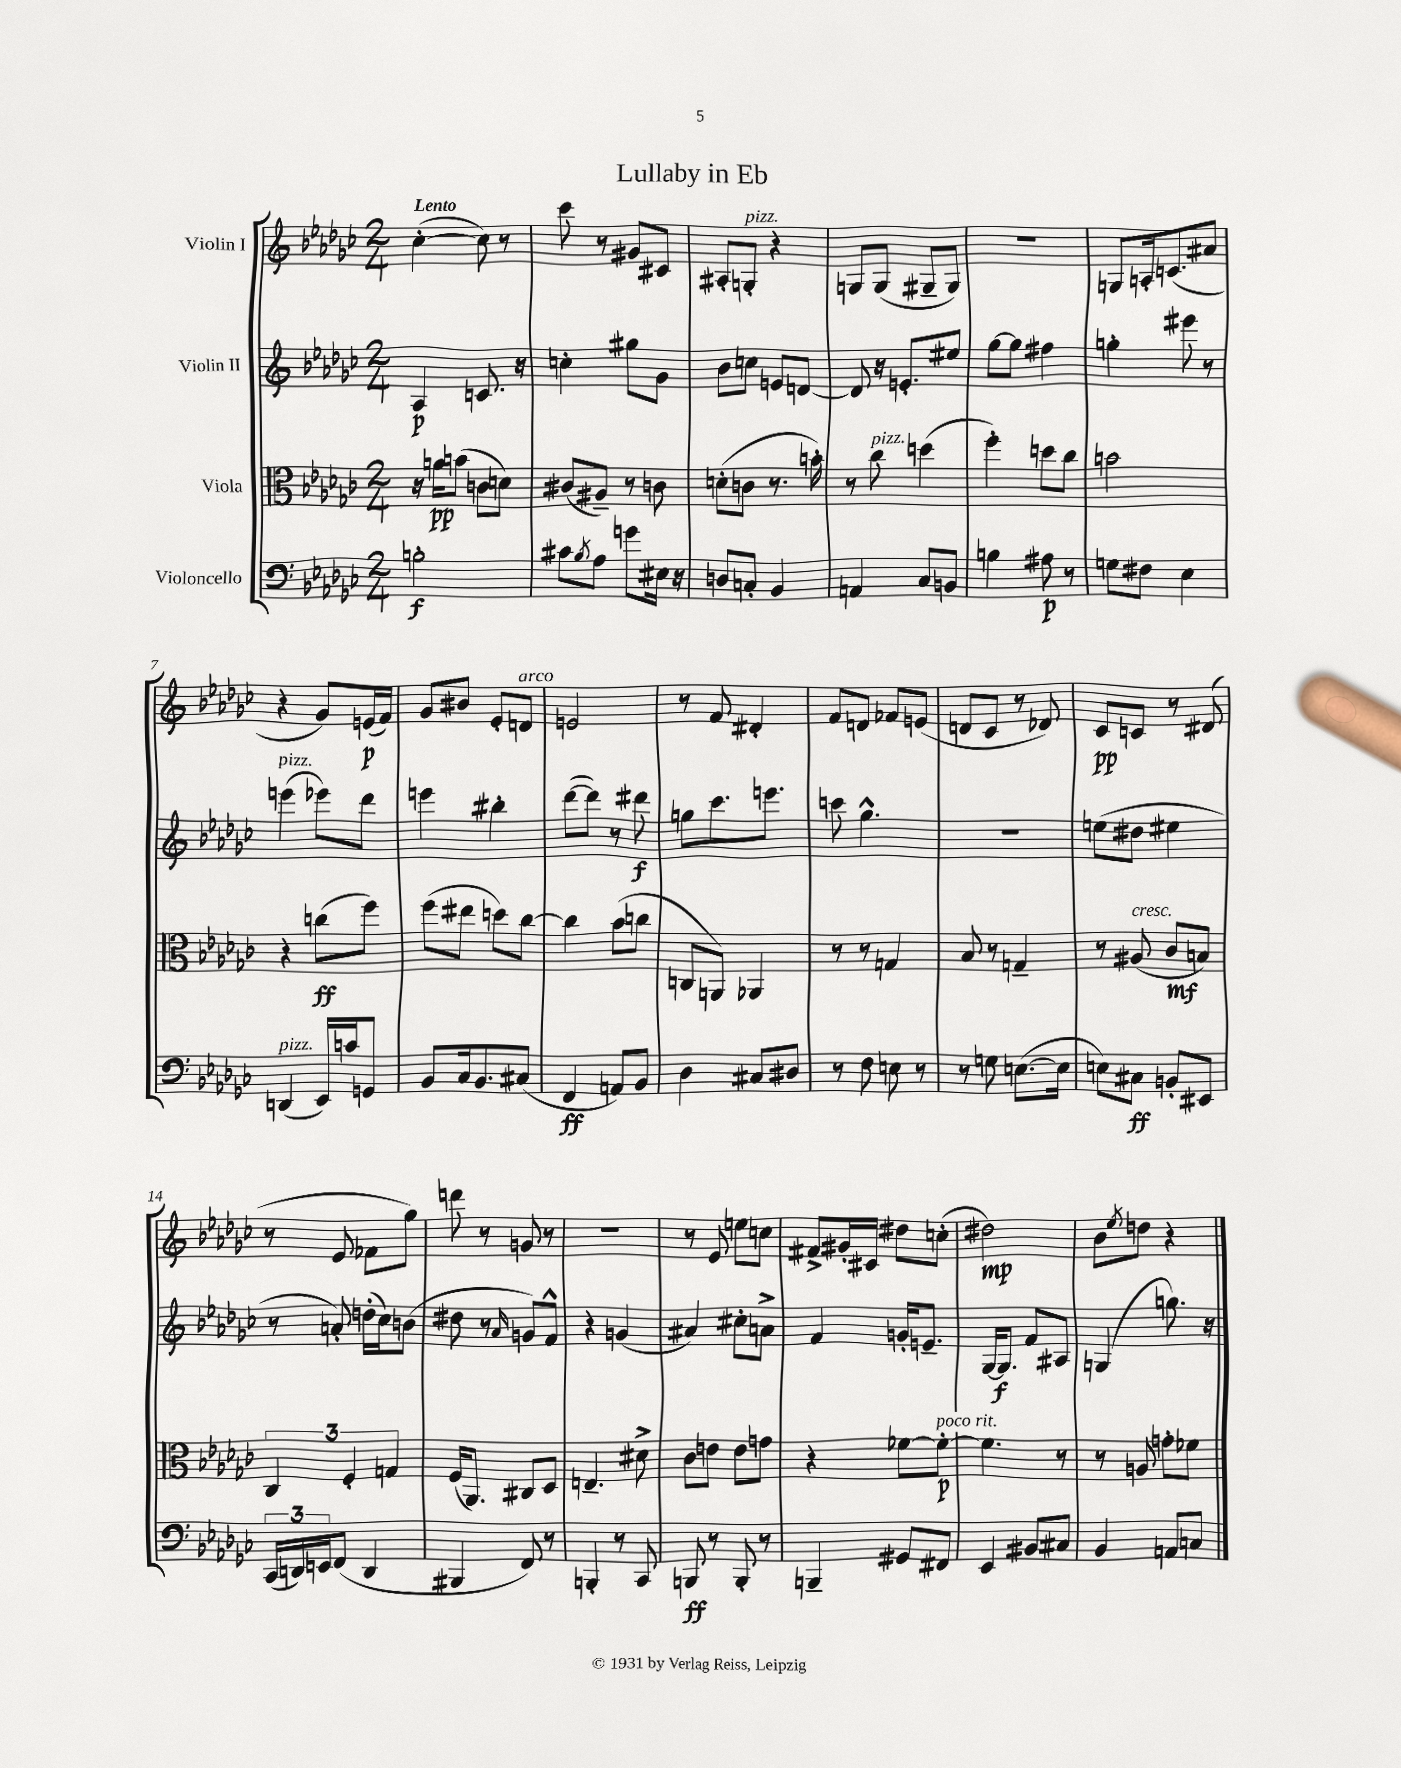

**kern	**dynam	**kern	**dynam	**kern	**dynam	**kern	**dynam
*part4	*part4	*part3	*part3	*part2	*part2	*part1	*part1
*staff4	*staff4	*staff3	*staff3	*staff2	*staff2	*staff1	*staff1
*I"Violoncello	*	*I"Viola	*	*I"Violin II	*	*I"Violin I	*
*clefF4	*	*clefC3	*	*clefG2	*	*clefG2	*
*k[b-e-a-d-g-c-]	*	*k[b-e-a-d-g-c-]	*	*k[b-e-a-d-g-c-]	*	*k[b-e-a-d-g-c-]	*
*M2/4	*	*M2/4	*	*M2/4	*	*M2/4	*
=1	=1	=1	=1	=1	=1	=1	=1
!	!	!	!	!	!	!LO:TX:a:B:t=Lento	!
2Bn'\	f	16r	.	4A-/	p	([4cc-'\	.
.	.	16an\KL	pp	.	.	.	.
.	.	(8bn\J	.	.	.	.	.
.	.	8cn\L	.	8.cn/	.	8cc-\])	.
.	.	8dn\J)	.	.	.	8r	.
.	.	.	.	16r	.	.	.
=2	=2	=2	=2	=2	=2	=2	=2
8c#X\L	.	(8c#X/L	.	4ccn'\	.	8ccc-\	.
8qB-/	.	.	.	.	.	.	.
8A-\J	.	8A#X~/J)	.	.	.	8r	.
8gn\L	.	8r	.	8gg#X\L	.	8g#X/L	.
16E#X\Jk	.	8cn\	.	8g-\J	.	8c#X/J	.
16r	.	.	.	.	.	.	.
=3	=3	=3	=3	=3	=3	=3	=3
8Dn/L	.	(8dn'\L	.	8b-\L	.	8A#X'/L	.
!	!	!	!	!	!	!LO:TX:a:i:t=pizz.	!
8Cn'/J	.	8cn\J	.	8ccn\J	.	8Gn'/J	.
4BB-/	.	8.r	.	8en/L	.	4r	.
.	.	.	.	[8dn/J	.	.	.
.	.	16bn'\)	.	.	.	.	.
=4	=4	=4	=4	=4	=4	=4	=4
4AAn/	.	8r	.	8d/]	.	8Gn/L	.
!	!	!LO:TX:a:i:t=pizz.	!	!	!	!	!
.	.	8cc-\	.	16r	.	(8G/J	.
.	.	.	.	8.en'/L	.	.	.
8C-/L	.	(4ddn\	.	.	.	8G#X~/L	.
8BBn/J	.	.	.	8ee#X/J	.	8G#/J)	.
=5	=5	=5	=5	=5	=5	=5	=5
4Bn\	.	4ff'\)	.	[8gg-\L	.	2r	.
.	.	.	.	8gg-\J]	.	.	.
8A#X\	p	8ddn\L	.	4ff#X\	.	.	.
8r	.	8cc-\J	.	.	.	.	.
=6	=6	=6	=6	=6	=6	=6	=6
8Gn\L	.	2bn\	.	4ggn'\	.	8Gn/L	.
8F#X\J	.	.	.	.	.	16An'/k	.
.	.	.	.	.	.	(8.cn/	.
4E-\	.	.	.	8eee#X\	.	.	.
.	.	.	.	8r	.	8a#X/J	.
!!LO:LB:g=z
=7	=7	=7	=7	=7	=7	=7	=7
!	!	!	!	!LO:TX:a:i:t=pizz.	!	!	!
!LO:TX:a:i:t=pizz.	!	!	!	!	!	!	!
(4DDn/	.	4r	.	(4eeen\	.	4r	.
16EE-/LL)	.	(8ccn\L	ff	8eee-X\L)	.	8g-/L)	.
16cn/J	.	.	.	.	.	.	.
8GGn/J	.	8ff\J)	.	8ddd-\J	.	(16en/L	p
.	.	.	.	.	.	16f/JJ)	.
=8	=8	=8	=8	=8	=8	=8	=8
8BB-/L	.	(8ff\L	.	4eeen\	.	8g-/L	.
16C-/k	.	8ee#X\J	.	.	.	8b#X/J	.
8.BB-/	.	.	.	.	.	.	.
.	.	8ddn\L)	.	4bb#X'\	.	8e-'/L	.
!	!	!	!	!	!	!LO:TX:a:i:t=arco	!
(8C#X/J	.	[8cc-\J	.	.	.	8dn/J	.
=9	=9	=9	=9	=9	=9	=9	=9
4FF/	ff	4cc-\]	.	([8ddd-\L	.	2en/	.
.	.	.	.	8ddd-\J])	.	.	.
8AAn/L)	.	(8b-\L	.	8r	.	.	.
8BB-/J	.	8ccn\J	.	8ddd#X\	f	.	.
=10	=10	=10	=10	=10	=10	=10	=10
4D-\	.	8Cn/L	.	8ggn\L	.	8r	.
.	.	8AAn/J)	.	8.ccc-\	.	8f/	.
8C#X/L	.	4AA-X/	.	.	.	4d#X'/	.
.	.	.	.	8.eeen\J	.	.	.
8D#X/J	.	.	.	.	.	.	.
=11	=11	=11	=11	=11	=11	=11	=11
8r	.	8r	.	8cccn\	.	8f/L	.
8F\	.	8r	.	4.gg-^^\	.	8dn/J	.
8En\	.	4Gn/	.	.	.	8f-X/L	.
8r	.	.	.	.	.	(8en/J	.
=12	=12	=12	=12	=12	=12	=12	=12
8r	.	8B-/	.	2r	.	8dn/L	.
8Gn\	.	8r	.	.	.	8c-/J	.
([8.En\L	.	4Gn~/	.	.	.	8r	.
.	.	.	.	.	.	8d-X/)	.
16E\Jk]	.	.	.	.	.	.	.
=13	=13	=13	=13	=13	=13	=13	=13
8En\L)	.	8r	.	(8een\L	.	8c-/L	pp
!	!	!LO:TX:a:i:t=cresc.	!	!	!	!	!
8C#X\J	ff	(8A#X/	.	8dd#X\J	.	8cn/J	.
8BBn'/L	.	8c-/L	mf	4ee#X\	.	8r	.
8EE#X/J	.	8Bn/J)	.	.	.	(8d#X/	.
!!LO:LB:g=z
=14	=14	=14	=14	=14	=14	=14	=14
(24CC-/LL	.	6C-/	.	8r	.	8r	.
24DDn/)	.	.	.	.	.	.	.
24EEn/J	.	.	.	.	.	.	.
(8FF/J	.	.	.	8an'/)	.	8e-/	.
.	.	6F'/	.	.	.	.	.
4DD/	.	.	.	(16ddn'\LL	.	8f-X\L	.
.	.	.	.	16cc-\J)	.	.	.
.	.	6Gn/	.	.	.	.	.
.	.	.	.	(8bn\J	.	8gg-\J)	.
=15	=15	=15	=15	=15	=15	=15	=15
4BBB#X/	.	(16F/KL	.	8dd#X\	.	8dddn\	.
.	.	8.AA-/J)	.	.	.	.	.
.	.	.	.	8r	.	8r	.
.	.	.	.	16qqa-/	.	.	.
8FF/)	.	8C#X/L	.	8gn/L)	.	8gn/	.
8r	.	8D-/J	.	8f^^/J	.	8r	.
=16	=16	=16	=16	=16	=16	=16	=16
4BBBn'/	.	4.En~/	.	4r	.	2r	.
8r	.	.	.	(4gn/	.	.	.
8CC-/	.	8d#X^\	.	.	.	.	.
=17	=17	=17	=17	=17	=17	=17	=17
8BBBn/	ff	8c-\L	.	4a#X/)	.	8r	.
8r	.	8en\J	.	.	.	8e-/	.
8BBB'/	.	8e\L	.	8cc#X'\L	.	8een\L	.
8r	.	8gn\J	.	8an^\J	.	8ccn\J	.
=18	=18	=18	=18	=18	=18	=18	=18
4BBBn~/	.	4r	.	4f/	.	8f#X^/L	.
.	.	.	.	.	.	16g#X'/L	.
.	.	.	.	.	.	16c#X/JJ	.
8GG#X/L	.	[8f-X\L	.	16gn'/KL	.	8dd#X\L	.
.	.	.	.	8.en~/J	.	.	.
!	!	!LO:TX:a:i:t=poco rit.	!	!	!	!	!
8FF#X/J	.	8f-'\J_	p	.	.	(8ccn'\J	.
=19	=19	=19	=19	=19	=19	=19	=19
4EE-/	.	4.f-\]	.	[16G-/KL	.	2dd#X\)	mp
.	.	.	.	8.G-/J]	f	.	.
8BB#X/L	.	.	.	8f/L	.	.	.
8C#X/J	.	8r	.	8A#X/J	.	.	.
=20	=20	=20	=20	=20	=20	=20	=20
4BB-/	.	8r	.	(4Gn/	.	8b-\L	.
.	.	.	.	.	.	8qee-/	.
.	.	8An/	.	.	.	8ddn\J	.
8AAn/L	.	8gn'\L	.	8.ggn\)	.	4r	.
8Cn/J	.	8f-X\J	.	.	.	.	.
.	.	.	.	16r	.	.	.
==	==	==	==	==	==	==	==
*-	*-	*-	*-	*-	*-	*-	*-
